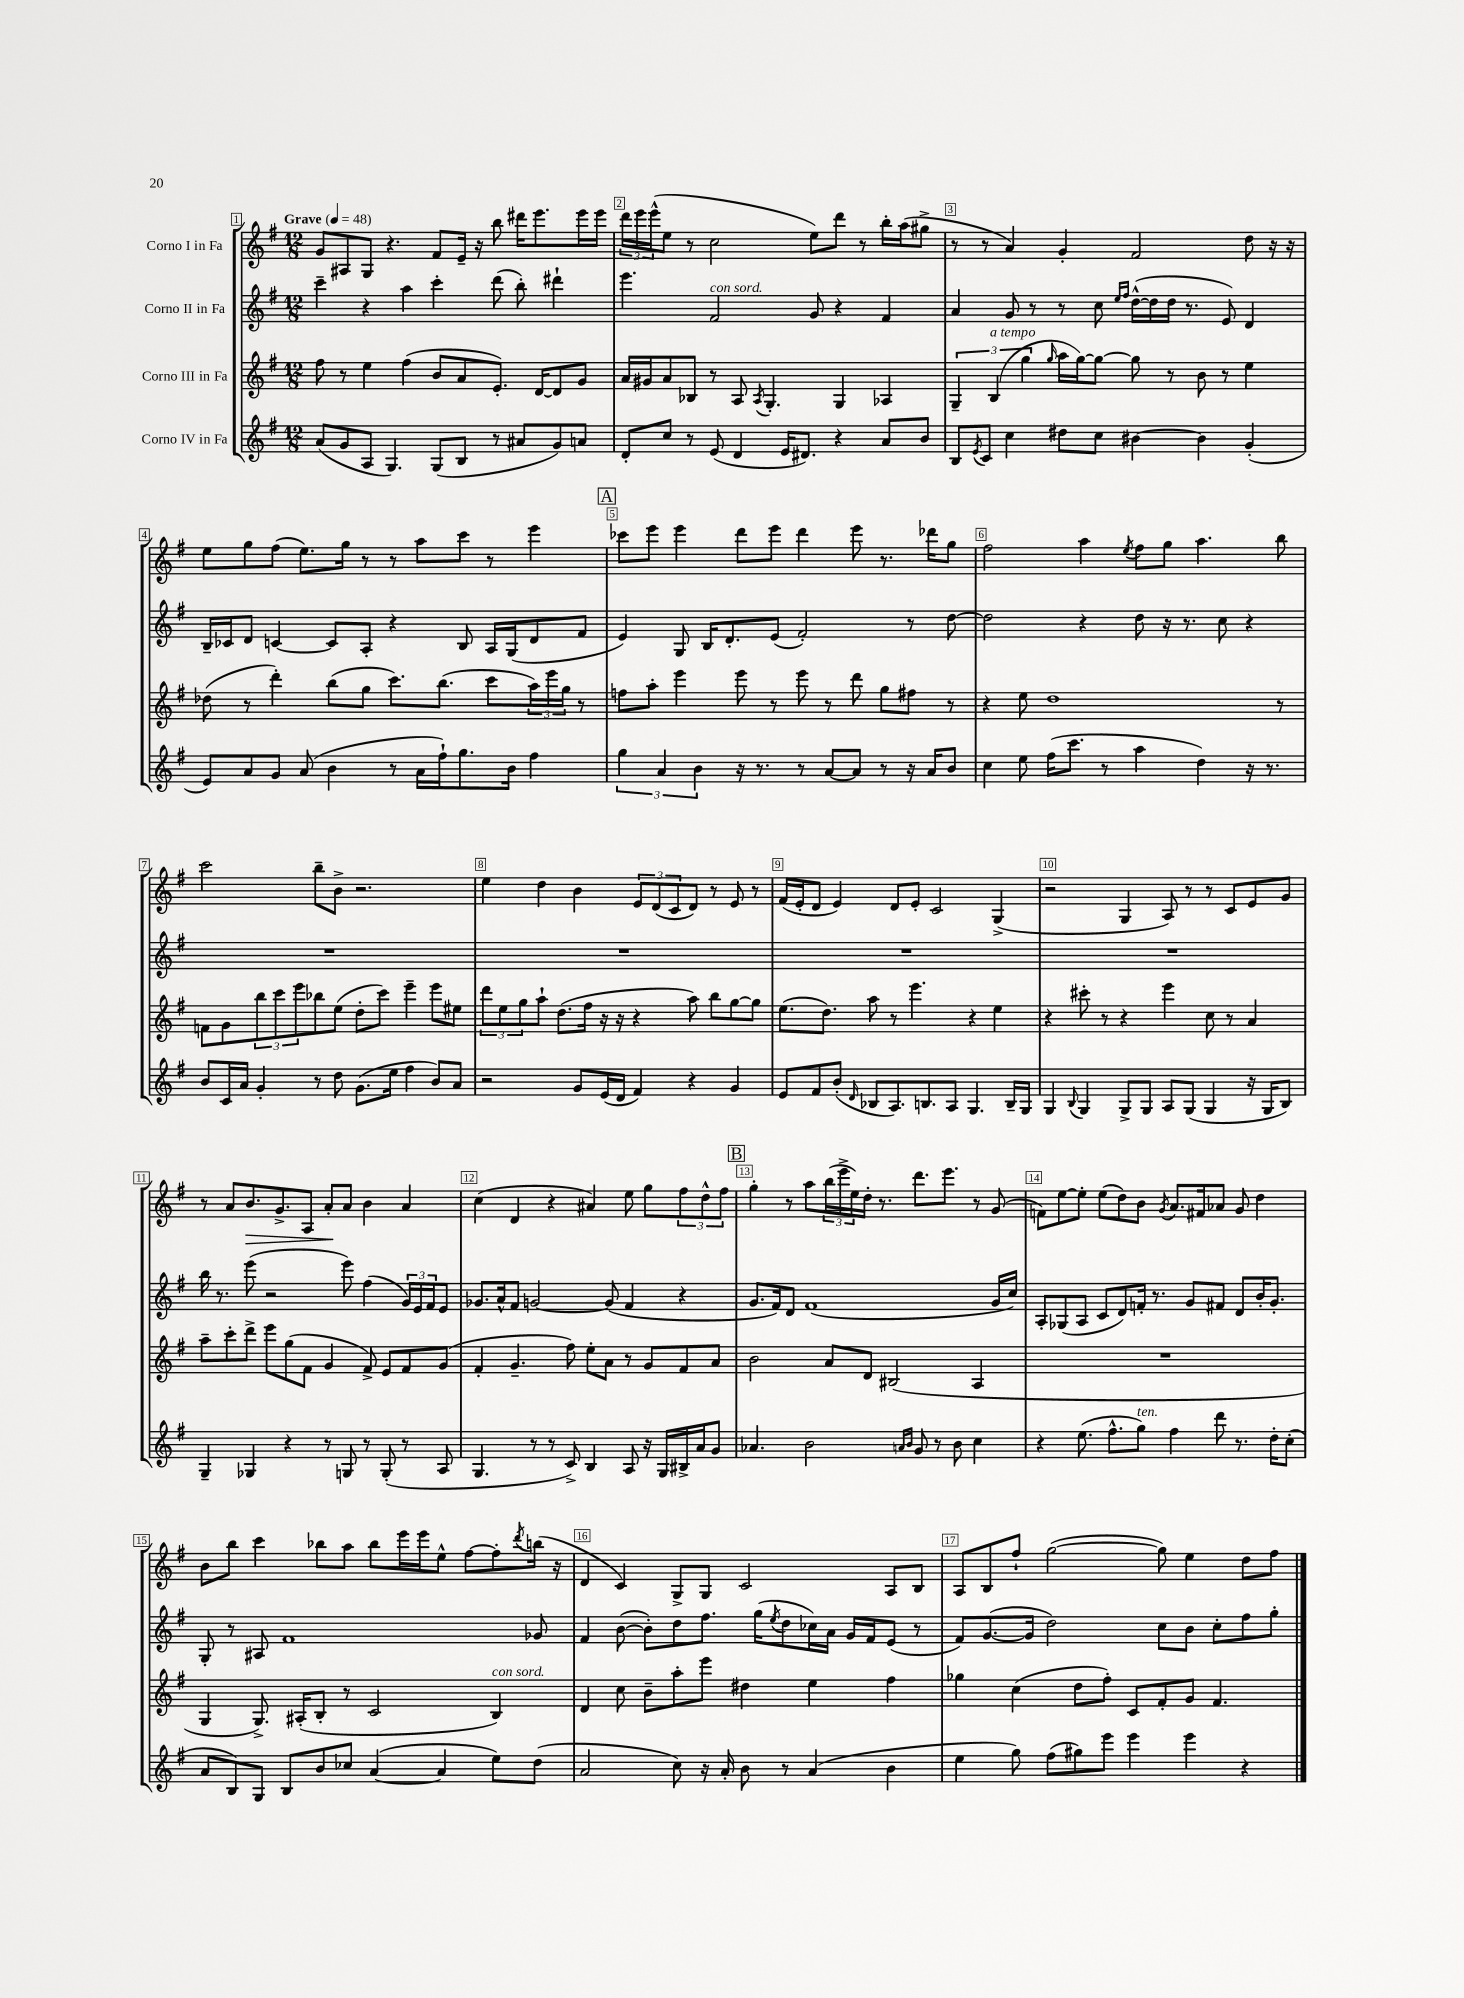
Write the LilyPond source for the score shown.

<<
\new StaffGroup <<
\new Staff = "s0" \with { instrumentName = "Corno I in Fa" } {
    \clef treble \key g \major \numericTimeSignature \time 12/8 \tempo "Grave" 4 = 48
    g'8 ais8 g8 r4. fis'8 e'16-- r16 b''8 dis'''16 e'''8. e'''16 e'''16 |
    \tuplet 3/2 { d'''16 e'''16 e'''16-^( } e''8 r8 c''2 e''8) d'''8 r8 b''16-. a''16( gis''8-> |
    r8 r8 a'4) g'4-. fis'2 d''8 r16 r16 |
    e''8 g''8 fis''8( e''8.) g''16 r8 r8 a''8 c'''8 r8 e'''4 |
    \mark \markup { \box "A" } ces'''8 e'''8 e'''4 d'''8 e'''8 d'''4 e'''8 r8. des'''16 g''8 |
    fis''2 a''4 \acciaccatura { e''8 } fis''8 g''8 a''4. b''8 |
    c'''2 b''8-- b'8-> r2. |
    e''4 d''4 b'4 \tuplet 3/2 { e'8 d'8( c'8 } d'8) r8 e'8 r8 |
    fis'16( e'16-. d'8 e'4) d'8 e'8-. c'2 g4->( |
    r2 g4 a8) r8 r8 c'8 e'8 g'8 |
    r8 a'8 b'8.\> g'8.-> a8 a'8-.\! a'8 b'4 a'4 |
    c''4( d'4 r4 ais'4) e''8 g''8 \tuplet 3/2 { fis''8 d''8-^ fis''8 } |
    \mark \markup { \box "B" } g''4-. r8 a''8 \tuplet 3/2 { b''16( e'''16-> e''16) } d''16-. r8. d'''8. e'''8. r8 g'8( |
    f'8) e''8~ e''8-. e''8( d''8) b'8 \acciaccatura { g'8 } a'8. fis'16 aes'8 g'8 d''4 |
    b'8 b''8 c'''4 bes''8 a''8 bes''8 e'''16 e'''16 e''8-^ fis''8~ fis''8-. \acciaccatura { d'''8 } b''16( r16 |
    d'4 c'4) g8-> g8 c'2 a8 b8 |
    a8 b8 fis''8-! g''2~( g''8) e''4 d''8 fis''8 \bar "|." |
}
\new Staff = "s1" \with { instrumentName = "Corno II in Fa" } {
    \clef treble \key g \major \numericTimeSignature \time 12/8
    c'''4-- r4 a''4 c'''4-. d'''8( b''8-.) dis'''4-! |
    e'''4. fis'2^\markup { \italic "con sord." } g'8 r4 fis'4 |
    a'4 g'8 r8 r8 c''8 \grace { e''16 fis''16 } d''16~-^( d''16 d''16 r8. e'8) d'4 |
    b16-- ces'16 d'8 c'4~ c'8 a8-. r4 b8 a16 g16( d'8 fis'8 |
    \mark \markup { \box "A" } e'4) g8 b16 d'8.-. e'8( fis'2-.) r8 d''8~ |
    d''2 r4 d''8 r16 r8. c''8 r4 |
    R1. |
    R1. |
    R1. |
    R1. |
    b''16 r8. e'''8( r2 e'''8) fis''4( \tuplet 3/2 { g'16) e'16 fis'16 } e'8 |
    ges'8. a'16-^ fis'8 g'2~ g'8( fis'4 r4 |
    \mark \markup { \box "B" } g'8. fis'16) d'8 fis'1( g'16 c''16) |
    a8-. ges8( a8 c'8 d'8) f'16-. r8. g'8 fis'8 d'8 b'16-. g'8.-. |
    g8-. r8 ais8 fis'1 ges'8 |
    fis'4 b'8~( b'8-.) d''8 fis''8. g''16( \acciaccatura { e''8 } d''8 ces''16) a'16 g'16 fis'16 e'8( r8 |
    fis'8) g'8.~( g'16 d''2) c''8 b'8 c''8-. fis''8 g''8-. \bar "|." |
}
\new Staff = "s2" \with { instrumentName = "Corno III in Fa" } {
    \clef treble \key g \major \numericTimeSignature \time 12/8
    fis''8 r8 e''4 fis''4( b'8 a'8 e'8.-.) d'16~ d'8 g'8 |
    a'16 gis'16 a'8 bes8 r8 a8 \acciaccatura { a8 } g4.-. g4 aes4 |
    \tuplet 3/2 { g4-- b4^\markup { \italic "a tempo" }( g''4 } \grace { g''16 } a''16 g''16~) g''8~ g''8 r8 b'8 r8 e''4 |
    des''8( r8 d'''4-.) b''8( g''8 c'''8.) b''8.( c'''8 \tuplet 3/2 { a''16) e'''16 g''16 } r8 |
    \mark \markup { \box "A" } f''8 a''8-. e'''4 e'''8 r8 e'''8 r8 d'''8 g''8 fis''8 r8 |
    r4 e''8 d''1 r8 |
    f'8 g'8 \tuplet 3/2 { b''8 c'''8 e'''8 } bes''8 e''8( d''8-. c'''8) e'''4-- e'''8 eis''8 |
    \tuplet 3/2 { d'''8 e''8 g''8 } a''8-! d''8.( fis''16 r16 r16 r4 a''8) b''8 g''8~ g''8 |
    e''8.( d''8.) a''8 r8 e'''4. r4 e''4 |
    r4 cis'''8-. r8 r4 e'''4 c''8 r8 a'4 |
    a''8-- c'''8-. d'''8-> e'''8 g''8( fis'8 g'4 fis'8->) e'8 fis'8 g'8( |
    fis'4-. g'4.-- fis''8) e''8-. a'8 r8 g'8 fis'8 a'8 |
    \mark \markup { \box "B" } b'2 a'8 d'8 bis2( a4 |
    R1. |
    g4 g8.->) ais16-.( b8-. r8 c'2 b4^\markup { \italic "con sord." }) |
    d'4 c''8 b'8-- a''8-. e'''8 dis''4 e''4 fis''4 |
    ges''4 c''4( d''8 fis''8-.) c'8 fis'8-. g'8 fis'4. \bar "|." |
}
\new Staff = "s3" \with { instrumentName = "Corno IV in Fa" } {
    \clef treble \key g \major \numericTimeSignature \time 12/8
    a'8( g'8 a8 g4.) g8( b8 r8 ais'8 g'8) a'8 |
    d'8-. c''8 r8 e'8( d'4 e'16 dis'8.) r4 a'8 b'8 |
    b8 \acciaccatura { e'8 } c'8 c''4 dis''8 c''8 bis'4~ bis'4 g'4-.( |
    e'8) a'8 g'8 a'8( b'4 r8 a'16 fis''16-!) g''8. b'16 fis''4 |
    \mark \markup { \box "A" } \tuplet 3/2 { g''4 a'4 b'4 } r16 r8. r8 a'8~ a'8 r8 r16 a'16 b'8 |
    c''4 e''8 fis''16( c'''8. r8 a''4 d''4) r16 r8. |
    b'8 c'16 a'16 g'4-. r8 d''8 g'8.( e''16 fis''4 b'8) a'8 |
    r2 g'8 e'16( d'16 fis'4) r4 g'4 |
    e'8 fis'8 b'8-.( \grace { d'16 } bes8 a8.) b8. a8 g4. b16-- g16 |
    g4 \appoggiatura { b8 } g4 g8-> g8 a8 g8( g4 r16 g16 b8) |
    g4-- ges4 r4 r8 g8 r8 g8-.( r8 a8 |
    g4. r8 r8 c'8->) b4 a8 r16 g16 bis16-> a'16 g'8 |
    \mark \markup { \box "B" } aes'4. b'2 \grace { a'16 b'16 } g'8 r8 b'8 c''4 |
    r4 e''8.( fis''8.-^ g''8^\markup { \italic "ten." }) fis''4 d'''8 r8. d''16-. c''8-.( |
    a'8 b8) g8 b8 b'8 ces''8 a'4~( a'4 e''8) d''8( |
    a'2 c''8) r16 a'16-. b'8 r8 a'4( b'4 |
    e''4 g''8) fis''8( gis''8) e'''8 e'''4 e'''4 r4 \bar "|." |
}
>>
>>
\layout { \context { \Score \override BarNumber.break-visibility = ##(#f #t #t) barNumberVisibility = #all-bar-numbers-visible \override BarNumber.stencil = #(make-stencil-boxer 0.1 0.3 ly:text-interface::print) } }
